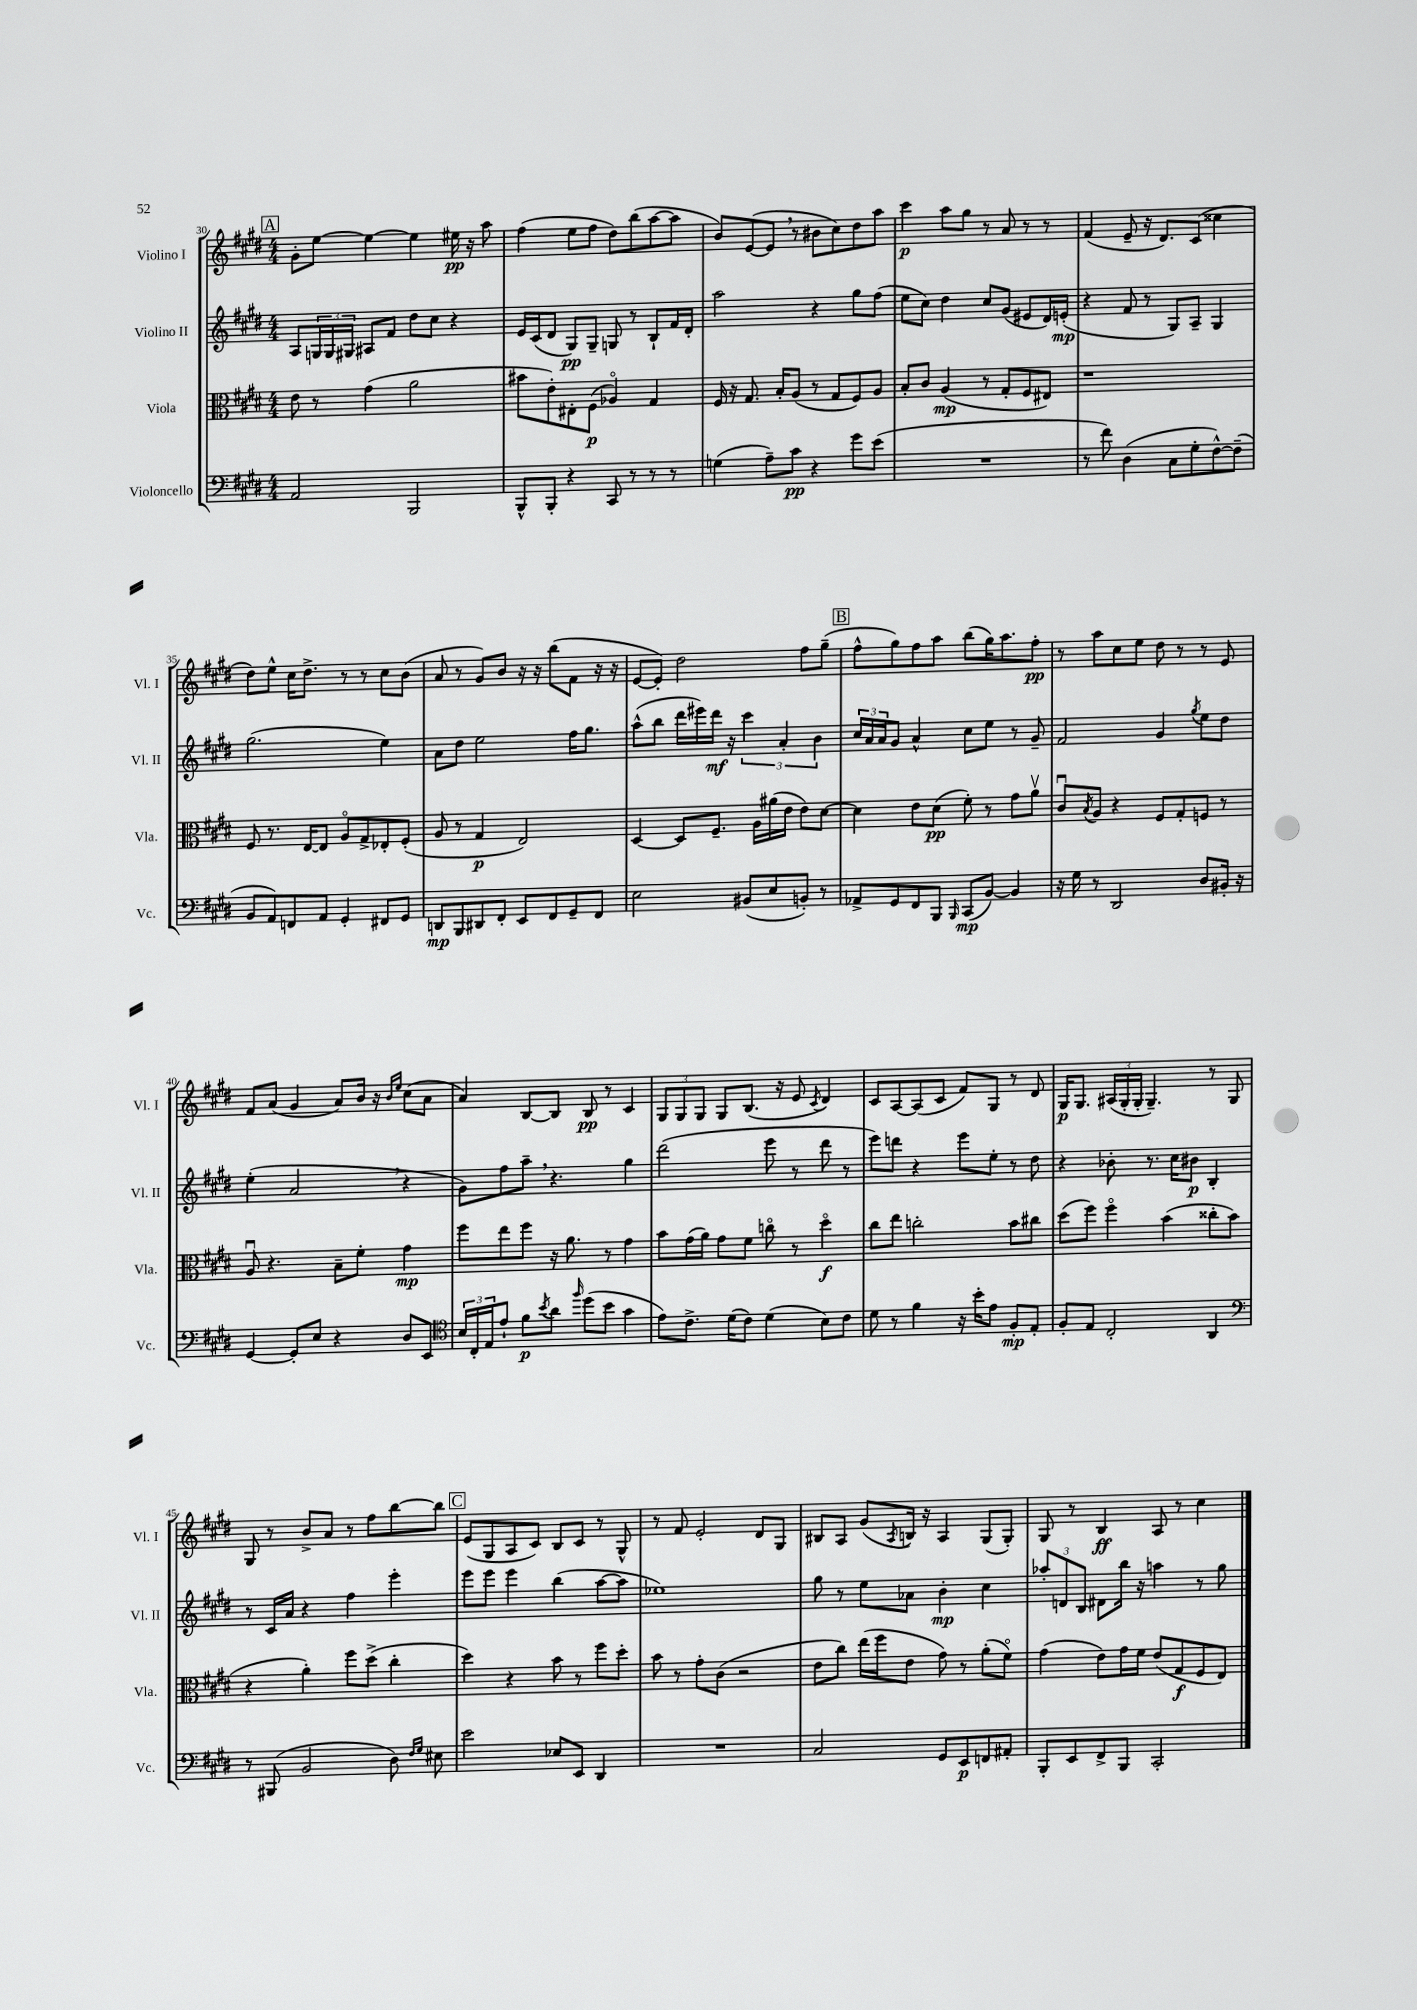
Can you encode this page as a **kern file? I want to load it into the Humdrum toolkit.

**kern	**kern	**kern	**kern
*staff4	*staff3	*staff2	*staff1
*clefF4	*clefC3	*clefG2	*clefG2
*k[f#c#g#d#]	*k[f#c#g#d#]	*k[f#c#g#d#]	*k[f#c#g#d#]
*M4/4	*M4/4	*M4/4	*M4/4
2AA	8e	8A	8g#'
.	8r	24G	[8ee
.	.	24G	.
.	.	24G#	.
.	(4g#	8A#	4ee_
.	.	8f#	.
2BBB	2a	8dd#	4ee]
.	.	8cc#	.
.	.	4r	16ee#
.	.	.	16r
.	.	.	8aa
=	=	=	=
8BBB^^	8b#	16e	(4ff#
.	.	(16c#	.
8BBB'	8e')	8d#	.
4r	8E#'	8G#)	8ee
.	(8F#	8G#~	8ff#
8CC#	4A-o)	8G	8dd#)
8r	.	8r	(8bb
8r	4G#	8B`	[8aa
8r	.	16f#	8aa]
.	.	16d#'	.
=	=	=	=
(4G	16F#	2aa	8b)
.	16r	.	.
.	8.G#	.	([8e
8A~)	.	.	8e]
.	16B'	.	.
8c#	(8A	.	8r
4r	8r	4r	8b#
.	8G#	.	8cc#)
8g#	8F#)	8gg#	8dd#
(8e	8A	(8ff#	8aa
=	=	=	=
1r	8B'	8ee	4ccc#
.	8c#	8cc#)	.
.	(4A	4dd#	8aa
.	.	.	8gg#
.	8r	8cc#	8r
.	8G#'	(8g#	8a
.	8F#	8e#	8r
.	8E#)	16d#)	8r
.	.	(16e'	.
=	=	=	=
8r	1r	4r	(4f#
8f#)	.	.	.
(4D#	.	8f#	8e~
.	.	8r	16r
.	.	.	8.d#)
8C#	.	8G#)	.
8G#'	.	8A~	(8c#
[8F#^^)	.	4G#	4cc##
(8F#~]	.	.	.
=	=	=	=
8BB	8F#	(2.gg#	8dd#)
8AA)	8.r	.	8ee^^
8FF	.	.	16cc#
.	[16E	.	8.dd#^
8AA	8E]	.	.
4GG#'	8Ao	.	8r
.	8G#^	.	8r
8FF#	8E-'	4ee)	8cc#
8GG#	(8F#'	.	(8b
=	=	=	=
8DD	8A	8a	8a
8BBB	8r	8dd#	8r
8DD#	4G#	2ee	8g#)
8FF#'	.	.	8b
8EE	2E)	.	16r
.	.	.	16r
8FF#	.	.	(8bb
8GG#~	.	16ff#	8f#
.	.	8.gg#	.
8FF#	.	.	16r
.	.	.	16r
=	=	=	=
2E	[4D#	(8aa^^	[8e
.	.	8bb	8e'])
.	8D#]	16ddd#	2dd#
.	.	16eee#)	.
.	8.F#~	16ddd#	.
.	.	16r	.
(8BB#	.	6ccc#	.
.	16A	.	.
8E	(16a#	.	.
.	.	6a'	.
.	16e	.	.
8BB')	8e)	.	8ff#
.	.	6b	.
8r	[8d#	.	(8gg#~
=	=	=	=
8AA-^	4d#]	24cc#	8ff#^^
.	.	24a	.
.	.	24a	.
8GG#	.	8g#	8gg#)
8FF#	8e	4a^^	8ff#
8BBB	(8d#	.	8aa
16qqBBB	.	.	.
(8CC#	8f#')	8cc#	(8bb
[8BB)	8r	8ee	16gg#)
.	.	.	8.aa
4BB]	8g#	8r	.
.	8av	8g#~	8ff#'
=	=	=	=
16r	8c#u	2f#	8r
16G#	.	.	.
.	8qB	.	.
8r	8A	.	8aa
2DD#	4r	.	8cc#
.	.	.	8ee
.	8F#	4g#	8dd#
.	8G#'	.	8r
.	.	8qgg#	.
8D#	8F	8ee	8r
16BB#'	8r	8dd#	8e
16r	.	.	.
=	=	=	=
[4GG#	8Au	(4ee'	8f#
.	4.r	.	(8a
8GG#']	.	2a	4g#
8E	.	.	.
4r	8B~	.	8a)
.	8f#'	.	16b
.	.	.	16r
.	.	.	16qqb
.	.	.	16qqee
8D#	4g#	4r	(8cc#
8EE	.	.	8a
=	=	=	=
*clefC4	*	*	*
24B	8ff#	8g#)	4a)
24C#'	.	.	.
24E	.	.	.
8e`	8ee	8ff#	.
8f#	8ff#	8aa~	[8B
8qb	.	.	.
8a	16r	4.r	8B]
.	8.a	.	.
16qqff#	.	.	.
(8dd#	.	.	8B
8b	8r	.	8r
4g#	4g#	4gg#	4c#
=	=	=	=
8e)	8b	(2ddd#	12G#
.	.	.	12G#
8.c#^	(16g#	.	.
.	.	.	12G#
.	16a)	.	.
.	8g#	.	8G#
(16d#	.	.	.
8c#)	8f#	.	(8.B
(4d#	8cco	8eee	.
.	.	.	16r
.	8r	8r	8e
.	.	.	8qc#
8B)	4dd#o	8ddd#	4d#)
8c#	.	8r	.
=	=	=	=
8d#	8cc#	8eee)	8c#
8r	8ee	8ddd	[8A
4f#	2cc'	4r	(8A]
.	.	.	8c#
16r	.	8eee	8f#)
16b'	.	.	.
8e	.	8ee'	8G#
8F#'	8b	8r	8r
8E'	8cc#	8dd#	8d#
=	=	=	=
8F#'	(8dd#	4r	16G#
.	.	.	8.G#
8E	8ff#)	.	.
2C#'	4ff#o	8b-'	(24A#
.	.	.	24G#'
.	.	.	24G#'
.	.	8.r	4.G#~)
.	(4b	.	.
.	.	16cc#	.
.	.	8b#	.
4AA	8cc##'	4B'	8r
.	8b	.	8G#
=	=	=	=
*clefF4	*	*	*
8r	4r	8r	8G#
(8BBB#	.	16c#	8r
.	.	16a	.
2BB	4a')	4r	8b^
.	.	.	8a
.	8ff#	4ff#	8r
.	(8dd#^	.	8ff#
8D#)	4cc#'	4eee'	[8bb
16qqF#	.	.	.
16qqG#	.	.	.
8E#	.	.	8bb]
=	=	=	=
2e	4dd#)	8eee	(8e
.	.	8eee	8G#
.	4r	4eee	8A
.	.	.	8c#)
8E-	8b	(4bb	8B
8EE	8r	.	8c#
4DD#	8ff#	[8aa	8r
.	8dd#'	8aa]	8G#^^
=	=	=	=
1r	8b	1ee-)	8r
.	8r	.	8f#
.	8g#'	.	2e'
.	(8c#	.	.
.	2r	.	.
.	.	.	8d#
.	.	.	8G#
=	=	=	=
2C#	8e	8gg#	8B#
.	8cc#)	8r	8A
.	(16ee	8ee	(8g#
.	16ff#	.	.
.	.	.	8qA
.	8e	8a-	16B)
.	.	.	16r
8GG#	8g#)	4b'	4A
8EE	8r	.	.
8FF	(8a'	4cc#	(8G#
8AA#'	8f#o)	.	8G#')
=	=	=	=
8BBB'	(4g#	12aa-'	8G#
.	.	12d	.
8EE	.	.	8r
.	.	12B	.
8FF#^	8e)	8d#	4B
8BBB	16g#	16bb	.
.	16f#	16r	.
2CC#'	(8e	4aa	8A
.	8G#	.	8r
.	8F#	8r	4cc#
.	8E)	8gg#	.
==	==	==	==
*-	*-	*-	*-
